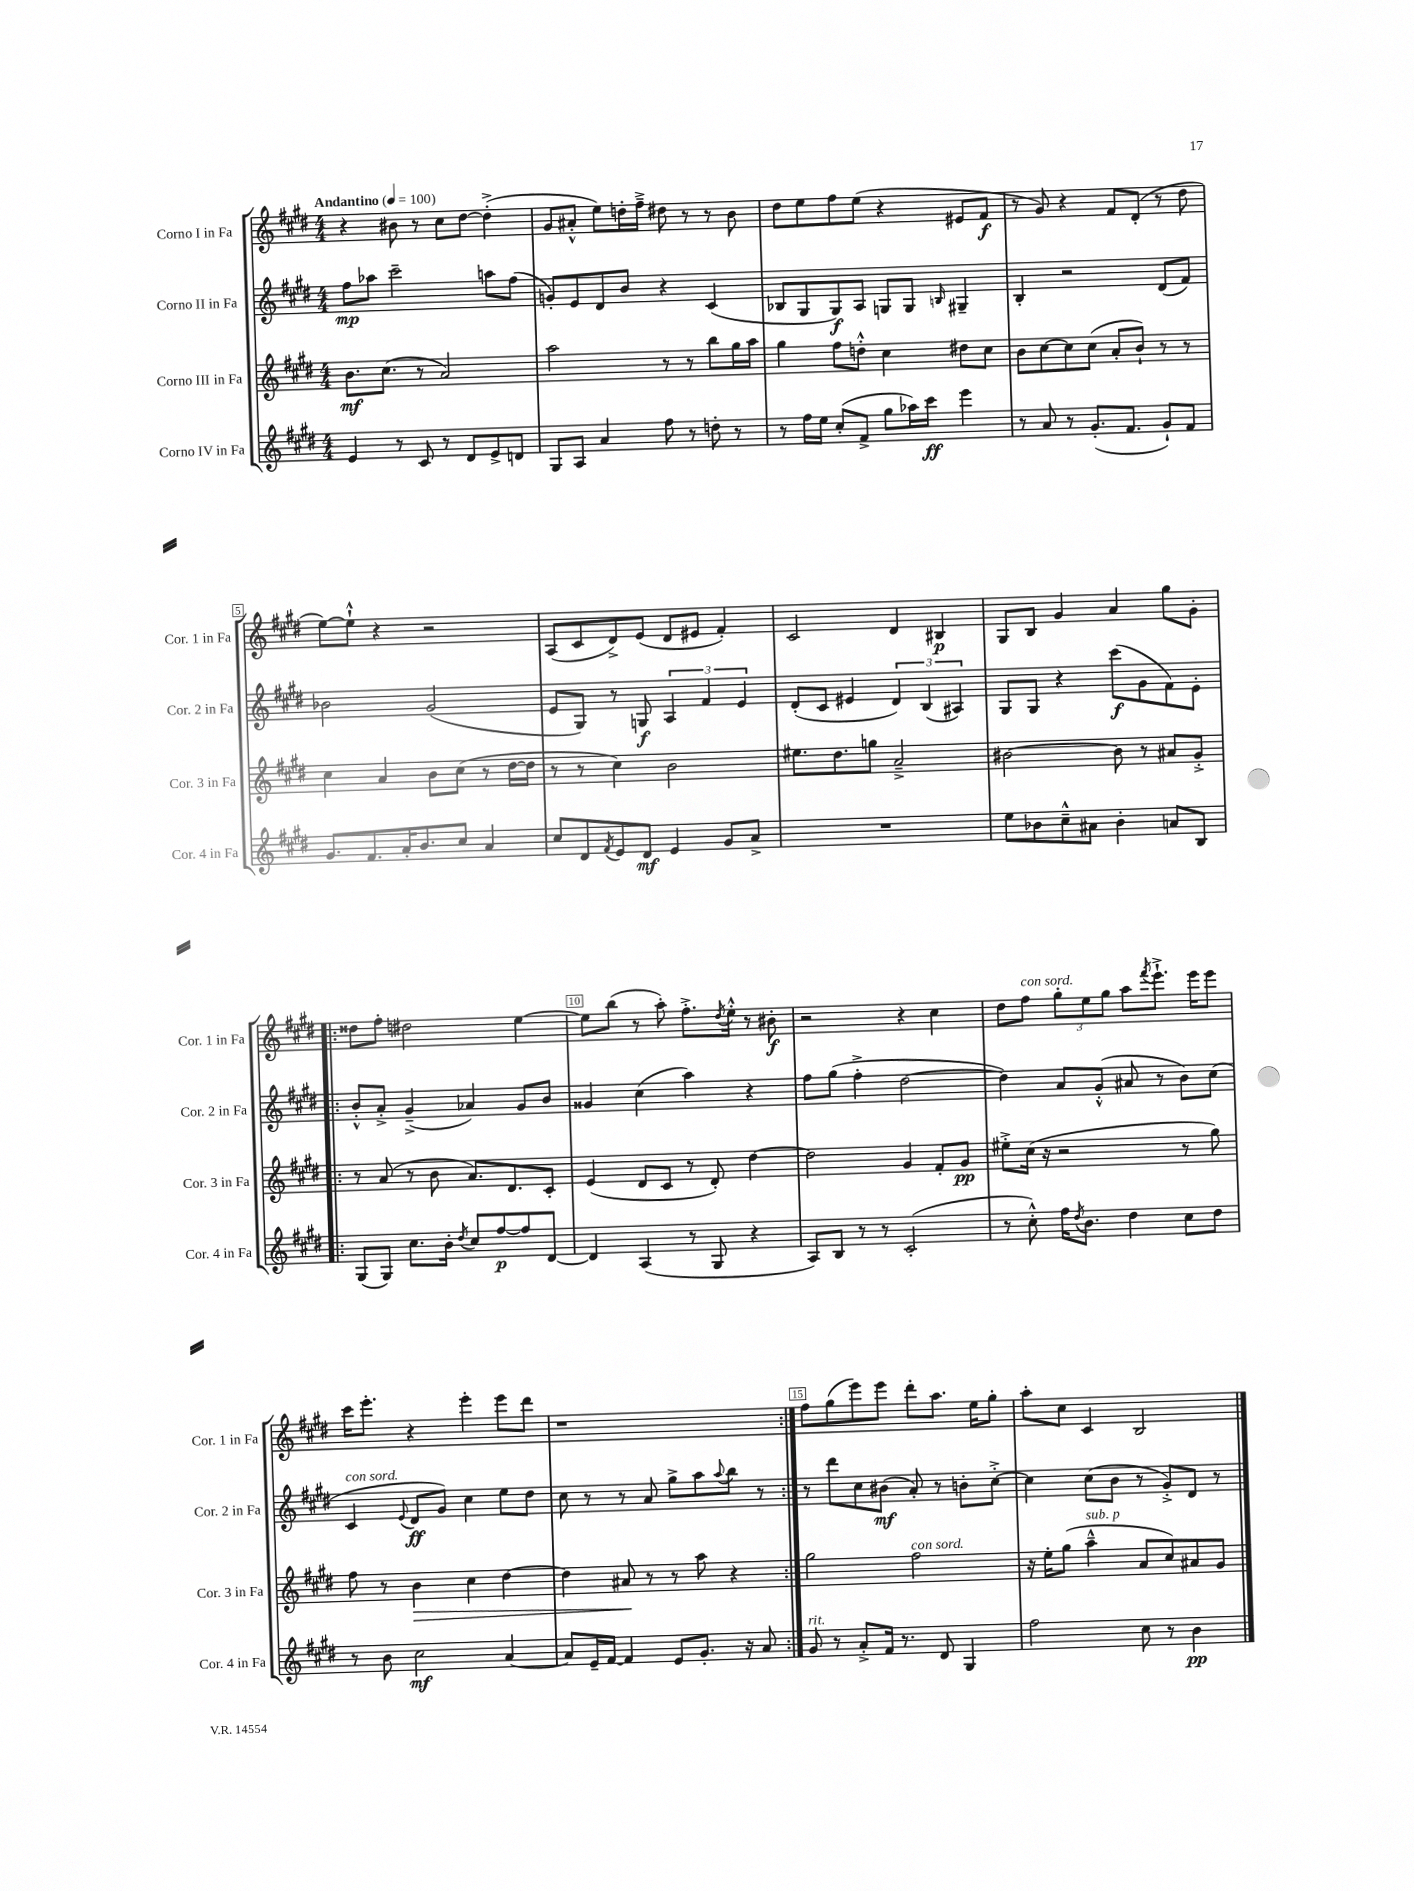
<<
\new StaffGroup <<
\new Staff = "s0" \with { instrumentName = "Corno I in Fa" shortInstrumentName = "Cor. 1 in Fa" } {
    \clef treble \key e \major \numericTimeSignature \time 4/4 \tempo "Andantino" 4 = 100
    r4 bis'8 r8 cis''8 dis''8~ dis''4-.->( |
    gis'8 ais'8-.-^ e''8) d''16-. fis''16---> dis''8 r8 r8 b'8 |
    dis''8 e''8 fis''8 e''8( r4 eis'8 fis'8\f |
    r8 gis'8) r4 fis'8 dis'8-.( r8 dis''8 |
    e''8~) e''8-!-^ r4 r2 |
    a8( cis'8 dis'8->) e'8( dis'8 eis'8 fis'4-.) |
    cis'2 dis'4 bis4\p |
    gis8 b8 gis'4 a'4 gis''8 gis'8-. |
    \repeat volta 2 { disis''8 fis''8-. dis''2 e''4~ |
    e''8 b''8( r8 a''8-.) fis''8.-.-> \acciaccatura { dis''8 } e''16-.-^ r8 bis'8-.\f |
    r2 r4 cis''4 |
    dis''8 fis''8^\markup { \italic "con sord." } \tuplet 3/2 { gis''8-. e''8 gis''8 } a''8 \acciaccatura { fis'''8 } e'''8.-!-> e'''16 e'''8 |
    cis'''16 e'''8.-. r4 e'''4-. e'''8 dis'''8 |
    r1 | }
    fis''8 gis''8( e'''8) e'''8 dis'''8-. a''8. e''16 gis''8-. |
    a''8-. cis''8 cis'4 b2 \bar "|." |
}
\new Staff = "s1" \with { instrumentName = "Corno II in Fa" shortInstrumentName = "Cor. 2 in Fa" } {
    \clef treble \key e \major \numericTimeSignature \time 4/4
    fis''8\mp aes''8 cis'''2-- a''8 fis''8( |
    g'8-.) e'8 dis'8 b'8 r4 cis'4( |
    bes8 gis8 gis8\f) a8 g8 g8 \grace { b16 } gis4-- |
    b4-. r2 dis'8( fis'8) |
    bes'2 gis'2( |
    e'8 gis8) r8 g8\f \tuplet 3/2 { a4 fis'4 e'4 } |
    dis'8-.( cis'8 eis'4 \tuplet 3/2 { dis'4) b4( ais4) } |
    gis8 gis8 r4 cis'''8\f( gis'8 fis'8) e'8-. |
    \repeat volta 2 { b'8-.-^ a'8-.-> gis'4--->( aes'4) gis'8 b'8 |
    gisis'4 cis''4( a''4) r4 |
    fis''8 gis''8( fis''4-.-> dis''2~ |
    dis''4) a'8 gis'8-.-^( ais'8 r8 b'8) cis''8( |
    cis'4^\markup { \italic "con sord." } \appoggiatura { e'8 } dis'8\ff gis'8) cis''4 e''8 dis''8 |
    cis''8 r8 r8 a'8 gis''8-> a''8 \appoggiatura { a''8 } b''8 r8 | }
    r8 dis'''8 cis''8 bis'8\mf( a'8-.) r8 b'8-. cis''8~-.-> |
    cis''4 cis''8( b'8 r8 gis'8-.->) dis'8 r8 \bar "|." |
}
\new Staff = "s2" \with { instrumentName = "Corno III in Fa" shortInstrumentName = "Cor. 3 in Fa" } {
    \clef treble \key e \major \numericTimeSignature \time 4/4
    b'8.\mf cis''8.( r8 a'2) |
    a''2 r8 r8 b''8 gis''16 a''16 |
    gis''4 fis''8 d''8-.-^ cis''4 dis''8 cis''8 |
    b'8 cis''8~ cis''8 cis''8( a'8-. b'8-!) r8 r8 |
    cis''4 a'4 b'8 cis''8( r8 dis''16~ dis''16 |
    r8 r8 cis''4) b'2 |
    eis''8. dis''8. g''8 a'2---> |
    bis'2~ bis'8 r8 ais'8 gis'8-.-> |
    \repeat volta 2 { r8 a'8( r8 b'8 a'8.) dis'8. cis'8-. |
    e'4( dis'8 cis'8 r8 dis'8-.) dis''4~ |
    dis''2 gis'4 fis'8-. gis'8\pp |
    eis''8-.-> cis''16( r16 r2 r8 gis''8) |
    fis''8 r8 b'4\> cis''4 dis''4~ |
    dis''4 ais'8\! r8 r8 a''8 r4 | }
    gis''2 fis''2^\markup { \italic "con sord." } |
    r16 e''16-. gis''8( a''4---^^\markup { \italic "sub. p" } a'8 cis''8) ais'8 gis'8 \bar "|." |
}
\new Staff = "s3" \with { instrumentName = "Corno IV in Fa" shortInstrumentName = "Cor. 4 in Fa" } {
    \clef treble \key e \major \numericTimeSignature \time 4/4
    e'4 r8 cis'8 r8 dis'8 e'8-> d'8 |
    gis8 a8 a'4 fis''8 r8 d''8-. r8 |
    r8 fis''16 e''16 cis''8-.( fis'8-> gis''8 aes''16) cis'''16\ff e'''4 |
    r8 a'8 r8 gis'8.-.( fis'8. gis'8-!) fis'8 |
    gis'8. fis'8. a'16-. b'8. cis''8 a'4 |
    cis''8 dis'8 \acciaccatura { fis'8 } e'8 dis'8\mf e'4 gis'8 a'8-> |
    R1 |
    e''8 bes'8 cis''8---^ ais'8 bes'4-. a'8 b8 |
    \repeat volta 2 { gis8( gis8) cis''8. b'16-. \acciaccatura { dis''8 } cis''8 fis''8~\p fis''8 dis'8~ |
    dis'4 a4( r8 gis8 r4 |
    a8) b8 r8 r8 cis'2-.( |
    r8 cis''8-.-^) fis''16 \acciaccatura { dis''8 } b'8. dis''4 cis''8 dis''8 |
    r8 b'8 cis''2\mf a'4~ |
    a'8 e'16-- fis'16~ fis'4 e'8 gis'8.-. r16 a'8 | }
    gis'8^\markup { \italic "rit." } r8 a'8-.-> fis'16 r8. dis'8 gis4 |
    fis''2 cis''8 r8 b'4\pp \bar "|." |
}
>>
>>
\layout { \context { \Score \override BarNumber.break-visibility = ##(#f #t #t) barNumberVisibility = #(every-nth-bar-number-visible 5) \override BarNumber.stencil = #(make-stencil-boxer 0.1 0.3 ly:text-interface::print) } }
